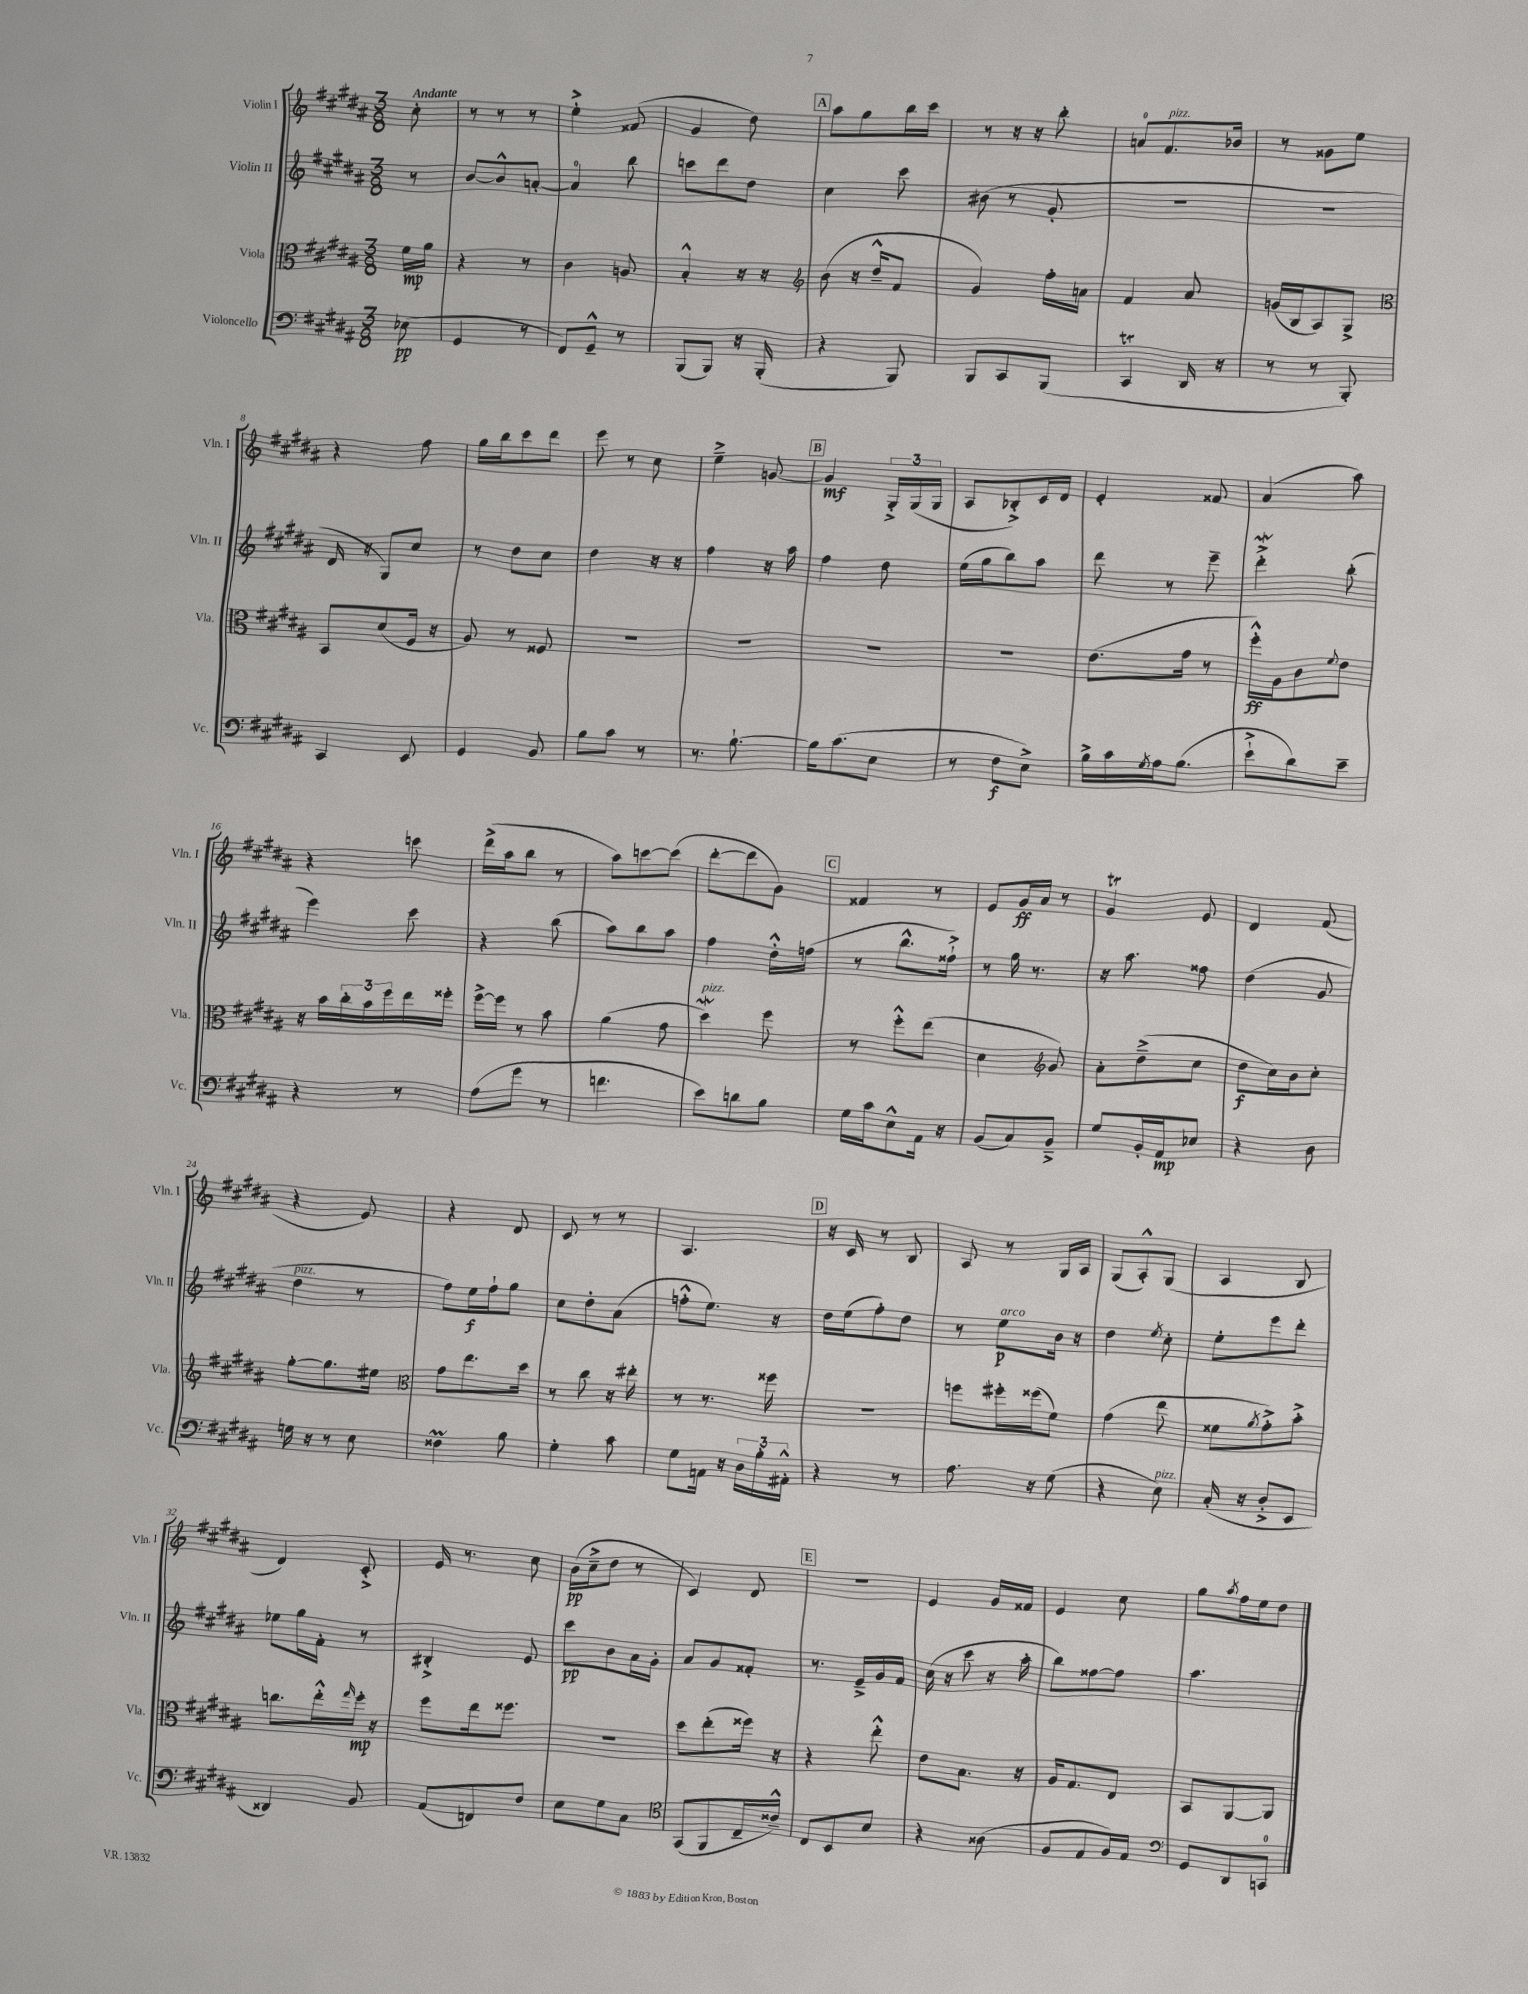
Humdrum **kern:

**kern	**kern	**kern	**kern
*staff4	*staff3	*staff2	*staff1
*clefF4	*clefC3	*clefG2	*clefG2
*k[f#c#g#d#a#]	*k[f#c#g#d#a#]	*k[f#c#g#d#a#]	*k[f#c#g#d#a#]
*M3/8	*M3/8	*M3/8	*M3/8
(8E-\	16f#\LL	8r	8cc#'\
.	16a#\JJ	.	.
=	=	=	=
4GG#/	4r	[8b/L	8r
.	.	8b^^/]	8r
8r	8r	[8a'/J	8r
=	=	=	=
8FF#/L)	4c#\	4a/]	4ee'^\
8GG#~^^/J	.	.	.
8r	8A/	8bb\	(8f##/
=	=	=	=
(8BBB/L	4B'^^/	8ccc\L	4g#/
8BBB/J)	.	8ddd#\	.
16r	16r	8dd#\J	8dd#\)
(16BBB'/	16r	.	.
=	=	=	=
*	*clefG2	*	*
4r	(8b\	4cc#\	8aa#\L
.	16r	.	8gg#\
.	16dd#~^^/LK	.	.
8BBB/)	8f#/J	8ccc#\	16bb\L
.	.	.	16ccc#\JJ
=	=	=	=
8BBB/L	4g#/)	(8b#\	8r
8CC#/	.	8r	16r
.	.	.	16r
(8BBB/J	16ff#'\LL	8g#'/	8bb'\
.	16a\JJ	.	.
=	=	=	=
4CC#/	4f#/	4.r	8a/L
.	.	.	8.f#/
16DD#/	8a#/	.	.
16r	.	.	16b-/Jk
=	=	=	=
8r	(16g/LL	4.r	8r
.	16B/J	.	.
8r	8A#/)	.	8g##\L
8BBB'/)	8G#^/J	.	8ee\J
=	=	=	=
*	*clefC3	*	*
4CC#/	8BB/L	16d#/	4r
.	.	16r	.
.	(8d#/	8G#/L)	.
8EE/	16F#/Jk	8cc#/J	8ff#\
.	16r	.	.
=	=	=	=
4GG#/	8A#/)	8r	16gg#\LL
.	.	.	16bb\J
.	8r	8dd#\L	8ccc#\
8BB/	8F##/	8cc#\J	8ddd#\J
=	=	=	=
8B\L	4.r	4dd#\	8eee\
8c#\J	.	.	8r
8r	.	16r	8cc#\
.	.	16r	.
=	=	=	=
8.r	4.r	4ff#\	4ee~^\
[8.B`\	.	.	.
.	.	16r	[8g/
.	.	16aa#\	.
=	=	=	=
16B\]LK	4.r	4ff#\	4g/]
(8.c#\	.	.	.
8E\J	.	8dd#\	24G#'^/LL
.	.	.	(24G#/
.	.	.	24G#/JJ
=	=	=	=
8r	4.r	(16ee\LL	8A#/L
.	.	16gg#\J	.
8F#\L	.	8bb\)	8B-'^/)
8E^\J)	.	8aa#\J	16c#/L
.	.	.	16d#/JJ
=	=	=	=
16B^\LL	(8.e\L	8ddd#\	4e'/
16c#\	.	.	.
8qG#/	.	.	.
16A#\J	.	8r	.
(8.B\J	16g#\Jk	.	.
.	8r	8eee~\	8f##/
=	=	=	=
8e`^\L	16ff#'^^\LL)	4ddd#'^\	(4a#/
.	16A#\J	.	.
8d#\)	8c#\	.	.
.	8qqf#/	.	.
8e~\J	8e\J	(8bb'\	8aa#\)
=	=	=	=
4r	16r	4eee\)	4r
.	16b\LL	.	.
.	24cc#'\	.	.
.	24b\	.	.
.	24ff#\	.	.
8r	16ee\	8ccc#\	8ccc\
.	16ff##'\JJ	.	.
=	=	=	=
(8A#\L	[16ff#^\LL	4r	(16ddd#^\LL
.	16ff#\]JJ	.	16aa#\J
8g#\J	8r	.	8bb\J
8r	8b\	(8bb\	8r
=	=	=	=
4.f\	(4a#\	8aa#\L)	8aa#\L)
.	.	8bb\	[8ccc\
.	8g#\	8aa#\J	(8ccc\]J
=	=	=	=
8e\L)	4dd#\)	4ff#\	[8ddd#'\L
8d\	.	.	8ddd#\]
8B\J	8ff#\	16dd#'^^\LL	8g#\J)
.	.	(16ff\JJ	.
=	=	=	=
16G#\LL	8r	8r	4f##/
16c#\J	.	.	.
8E^^\	8ff#'^^\L	8.bb^^\L	.
16AA#\Jk	(8ee\J	.	8r
16r	.	16ff##`^\Jk)	.
=	=	=	=
(8BB/L	4d#\	8r	8e/L
8C#/)	.	16gg#\	16g#/L
.	.	8.r	16a#/JJ
*	*clefG2	*	*
8BB~^/J	8g#/)	.	8r
=	=	=	=
8G#/L	8a#'\L	16r	4g#/
.	.	8.aa#\	.
16BB'/L	(8dd#~^\	.	.
16AA#/J	.	.	.
8E-/J	8cc#\J	8ff##\	8e/
=	=	=	=
4r	8dd#\L	(4dd#\	4d#/
.	16cc#\L)	.	.
.	16b\J	.	.
8D#\	8cc#'\J	8g#/	(8f#/
=	=	=	=
16G\	[8gg#'\L	4dd#\	4r
16r	.	.	.
8r	8.gg#\]	.	.
8E\	.	8r	8e/)
.	16ee#\Jk	.	.
=	=	=	=
*	*clefC3	*	*
4F##\	8g#\L	8ff#\L)	4r
.	8.ee\	16ee\L	.
.	.	16ff#`\J	.
8B\	.	8gg#\J	8d#/
.	16dd#\Jk	.	.
=	=	=	=
4G#'\	8r	8cc#\L	8c#/
.	8cc#\	8dd#'\	8r
8c#\	16r	(8a#\J	8r
.	16ee#'\	.	.
=	=	=	=
8G#\L	8r	8ff'^^\L	4.A#/
16AA\Jk	8.r	8.ee\J)	.
16r	.	.	.
24D#\LL	.	.	.
24B'\	.	.	.
.	16ff##\	16r	.
24AA#'^^\JJ	.	.	.
=	=	=	=
4r	4.r	16dd#\LL	16r
.	.	(16ee\J	16c#/
.	.	8ff#'\)	8r
8r	.	8dd#\J	8B/
=	=	=	=
8.A#\	8ff\L	8r	8A#/
.	16ff#'\L	8ee\L	8r
16r	(16ff##\J	.	.
(8G#\	8f#\J)	16b\Jk	16G#/LL
.	.	16r	16A#/JJ
=	=	=	=
4r	(4g#\	4dd#\	(8G#/L
.	.	.	8A#'^^/)
.	.	8qee/	.
8E\)	8ee\	8cc#'\	(8G#/J
=	=	=	=
(16C#'/	8f##\L	8ee'\L	4A#/
16r	.	.	.
.	8qa#/	.	.
8D#'^/L	8g#'^\)	8eee\	.
8EE/J	8b'^\J	8ddd#'\J	8B/
=	=	=	=
4DD##/)	8.cc\L	8ee-\L	4d#/)
.	.	16gg#\L	.
.	16ee'^^\L	16f#'\JJ	.
.	16qqgg#/	.	.
8BB/	16ff#'\JJ	8r	8c#'^/
.	16r	.	.
=	=	=	=
(8AA#/L	8ff#\L	4B#'^/	16e/
.	.	.	8.r
8FF/)	16ee\k	.	.
.	8.ff##\J	.	.
8F#/J	.	8e/	8cc#\
=	=	=	=
8E\L	4.r	8ccc#\L	(16b\LL
.	.	.	16cc#~^\J
8G#\	.	8b\	8dd#\J
8C#\J	.	16a#\L	8r
.	.	16g#'\JJ	.
=	=	=	=
*clefC4	*	*	*
(8GG#/L	8dd#\L	8a#/L	4c#/)
8FF#/	(8ee'\	8g#/	.
16C#~/L	16ff##\Jk)	8f##'/J	8d#/
16c##~^^/JJ)	16r	.	.
=	=	=	=
8C#/L	4r	8.r	4.r
8BB/	.	.	.
.	.	16e~^/LL	.
8B/J	8ee'^^\	16g#/	.
.	.	16f#/JJ	.
=	=	=	=
4r	8e\L	(16cc#\	4e/
.	.	16r	.
.	8.B\J	8ccc#\	.
(8A##\	.	16r	16g#/LL
.	16r	16aa#'\	16f##/JJ
=	=	=	=
8F#/L	16A#/LK	8bb\L)	4e/
.	8.G#/	.	.
8E/	.	[8ff##\	.
16F#/L)	8E/J	8ff##\]J	8cc#\
16E/JJ	.	.	.
=	=	=	=
*clefF4	*	*	*
8GG#/L	8BB/L	4.aa#\	8gg#\L
.	.	.	8qaa#/
8DD#/	[8AA#/	.	16ff#\L
.	.	.	16ee\J
8CC/J	8AA#/]J	.	8dd#\J
==	==	==	==
*-	*-	*-	*-
